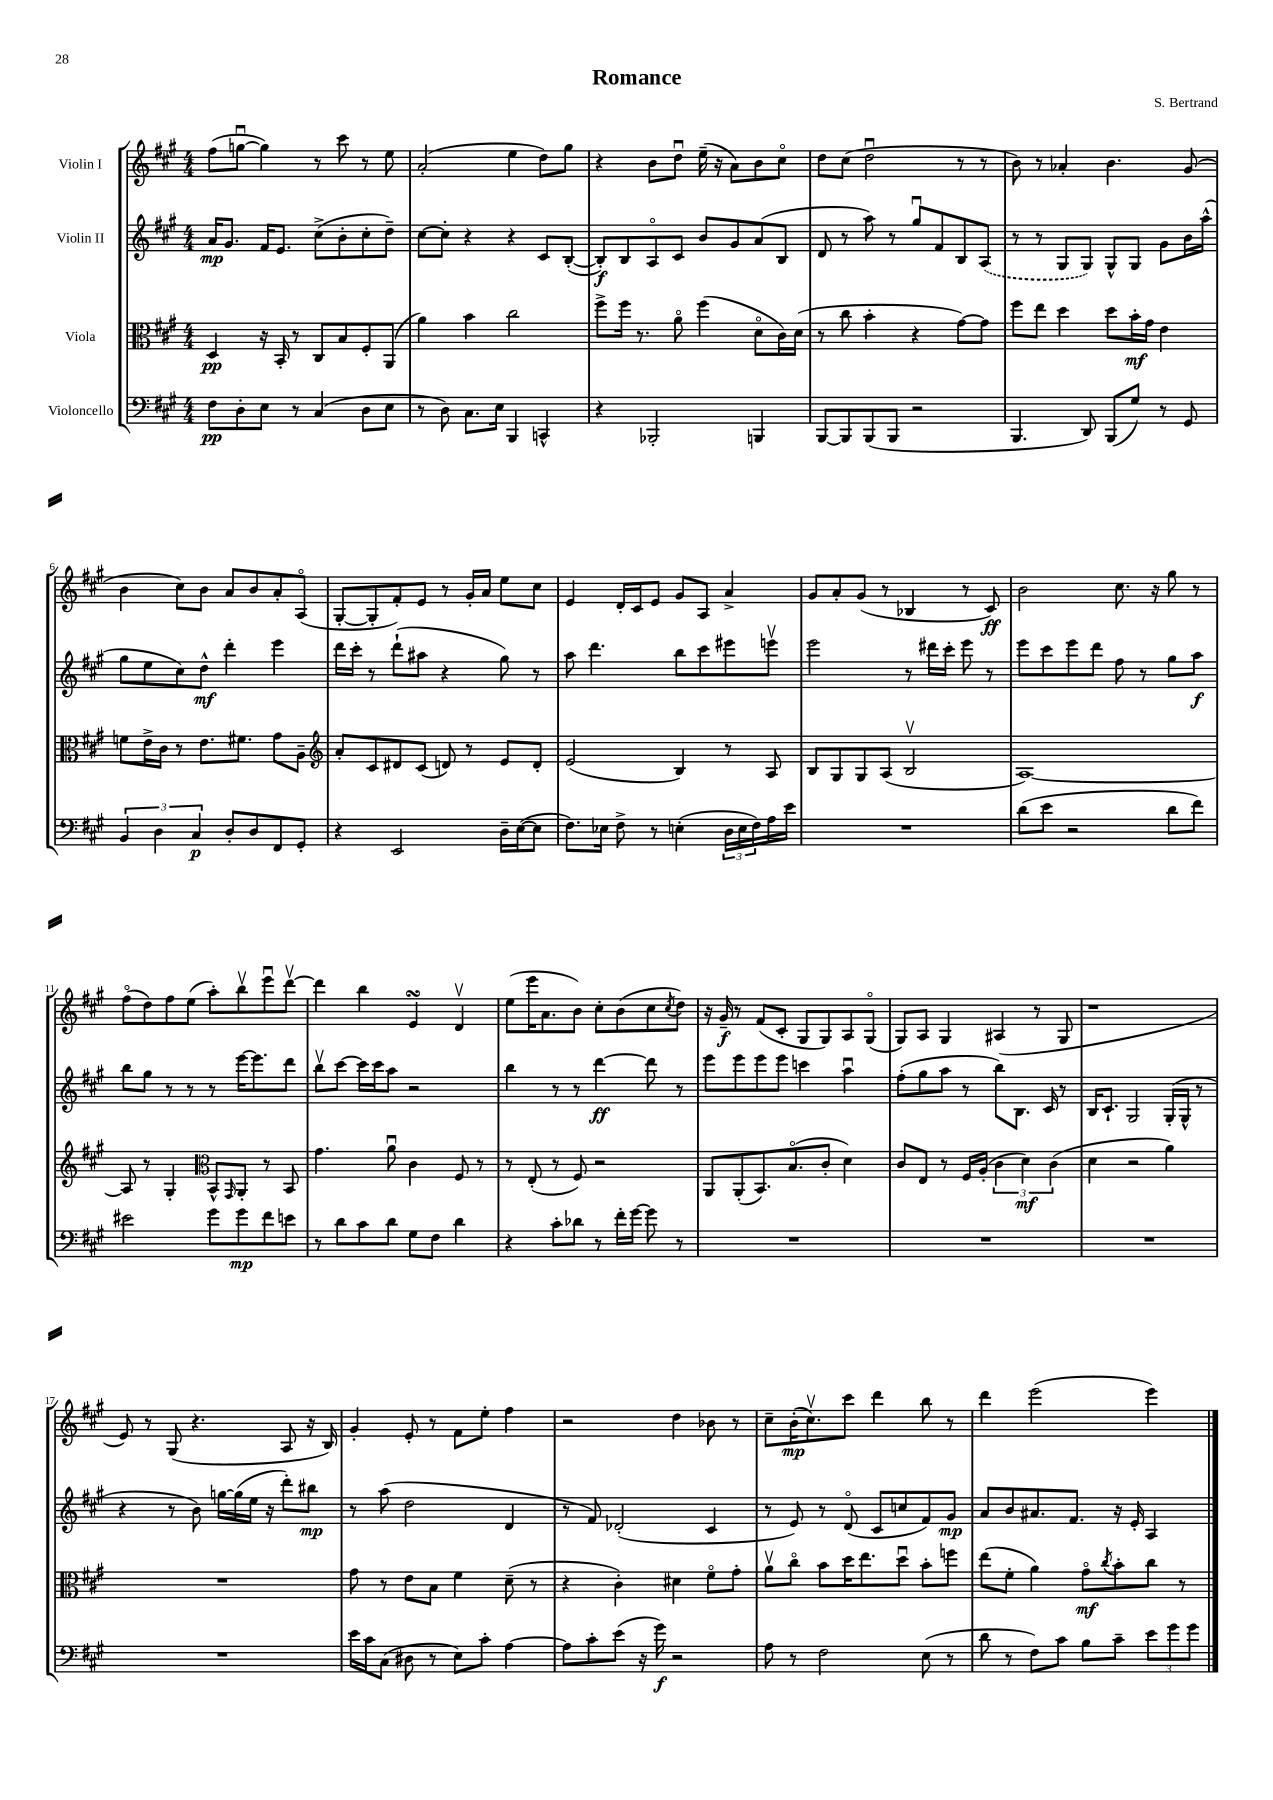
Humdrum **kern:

**kern	**kern	**kern	**kern
*staff4	*staff3	*staff2	*staff1
*clefF4	*clefC3	*clefG2	*clefG2
*k[f#c#g#]	*k[f#c#g#]	*k[f#c#g#]	*k[f#c#g#]
*M4/4	*M4/4	*M4/4	*M4/4
8F#	4D	16a	(8ff#
.	.	8.g#	.
8D'	.	.	[8ggu
8E	16r	16f#	4gg])
.	16BB'	8.e	.
8r	8r	.	.
(4C#	8C#	(8cc#^	8r
.	8B	8b'	8ccc#
8D	8F#'	8cc#'	8r
8E	(8AA	8dd~)	8ee
=	=	=	=
8r	4a)	[8cc#	(2a'
8D)	.	8cc#']	.
8.C#	4b	4r	.
16E	.	.	.
4BBB	2cc#	4r	4ee
4CC^^	.	8c#	8dd)
.	.	([8B'	8gg#
=	=	=	=
4r	8ff#^	8B'])	4r
.	16ff#	8B	.
.	8.r	.	.
2BBB-'	.	8Ao	8b
.	8ao	8c#	8ddu
.	(4ff#	8b	(16ee~
.	.	.	16r
.	.	8g#	8a)
4BBB	8do	(8a	8b
.	16c#)	8B	8cc#o
.	(16d	.	.
=	=	=	=
[8BBB	8r	8d	8dd
8BBB]	8cc#	8r	(8cc#
(8BBB	4b'	8aa)	2ddu
8BBB	.	8r	.
2r	4r	8gg#u	.
.	.	8f#	.
.	[8g#)	8B	8r
.	8g#]	(8A	8r
=	=	=	=
4.BBB	8ff#	8r	8b)
.	8ee	8r	8r
.	4dd	8G#	4a-'
8DD)	.	8G#)	.
(8BBB	8dd	8G#^^	4.b
8G#)	16b'	8G#	.
.	16g#	.	.
8r	4e	8g#	.
8GG#	.	16b	(8g#
.	.	(16aa^^	.
=	=	=	=
6BB	8f	8gg#	4b
.	16e^	8ee	.
6D	.	.	.
.	16c#	.	.
.	8r	8cc#)	8cc#)
6C#	.	.	.
.	8.e	8dd^^	8b
8D'	.	4ddd'	8a
.	8.f#	.	.
8D	.	.	8b
8FF#	8g#	4eee	8a'
8GG#'	8A~	.	(8Ao
=	=	=	=
*	*clefG2	*	*
4r	8a'	16ddd	[8G#'
.	.	16ccc#'	.
.	8c#	8r	8G#']
2EE	8d#	(8ddd`	8f#')
.	(8c#	8aa#	8e
.	8d)	4r	8r
.	8r	.	16g#'
.	.	.	16a
16D~	8e	8gg#)	8ee
([16E	.	.	.
8E]	8d'	8r	8cc#
=	=	=	=
8.F#)	(2e	8aa	4e
.	.	4.ddd	.
16E-	.	.	.
8F#^	.	.	16d'
.	.	.	16c#
8r	.	.	8e
(4E'	4B)	8bb	8g#
.	.	8ccc#	8A
24D	8r	8eee#	4a^
24E	.	.	.
24F#)	.	.	.
16A	8A	8eeev	.
16e	.	.	.
=	=	=	=
1r	8B	2eee	8g#
.	8G#	.	8a'
.	8G#	.	(8g#
.	(8A	.	8r
.	2Bv	8r	4B-
.	.	16ddd#	.
.	.	16ccc#'	.
.	.	8eee	8r
.	.	8r	8c#)
=	=	=	=
(8d	[1A)	8eee	2b
8e	.	8ccc#	.
2r	.	8eee	.
.	.	8ddd	.
.	.	8ff#	8.cc#
.	.	8r	.
.	.	.	16r
8d	.	8gg#	8gg#
8f#)	.	8aa	8r
=	=	=	=
2e#	8A]	8bb	(8ff#o
.	8r	8gg#	8dd)
.	4G#'	8r	8ff#
.	.	8r	(8ee
*	*clefC3	*	*
8g#	8BB^^	8r	8aa')
.	16qqGG#	.	.
8g#	8AA'	[16eee	8bbv
.	.	8.eee]	.
8f#	8r	.	8eeeu
8e	8BB	8ddd	[8dddv
=	=	=	=
8r	4.g#	8bbv	4ddd]
8d	.	[8ccc#	.
8c#	.	16ccc#]	4bb
.	.	16ccc#	.
8d	8au	8aa	.
8G#	4c#	2r	4e
8F#	.	.	.
4d	8F#	.	4dv
.	8r	.	.
=	=	=	=
4r	8r	4bb	(8ee
.	(8E'	.	16eee
.	.	.	8.a
8c#'	8r	8r	.
8d-	8F#)	8r	8b)
8r	2r	[4ddd	8cc#'
16f#'	.	.	(8b
[16g#	.	.	.
8g#]	.	8ddd]	8cc#
.	.	.	8qcc#
8r	.	8r	8dd)
=	=	=	=
1r	8AA	8eee	16r
.	.	.	16g#~
.	(8AA'	8eee	8r
.	8.BB)	8eee	(8f#
.	.	8eee	8c#'
.	(8.Bo	.	.
.	.	4ccc	8G#
.	8c#'	.	8G#)
.	4d)	4aau	8A
.	.	.	(8G#o
=	=	=	=
1r	8c#	(8ff#'	8G#)
.	8E	8gg#	8A
.	8r	8aa	4G#
.	16F#	8r	.
.	(16A'	.	.
.	6c#	8bb)	(4A#
.	.	8.B	.
.	6d)	.	.
.	.	.	8r
.	.	16c#	.
.	(6c#	.	.
.	.	8r	8G#
=	=	=	=
1r	4d	16B	1r
.	.	8.c#`	.
.	2r	2G#	.
.	4a)	(16G#'	.
.	.	16G#^^	.
.	.	8r	.
=	=	=	=
1r	1r	4r	8e)
.	.	.	8r
.	.	8r	(8G#
.	.	8b)	4.r
.	.	[16gg	.
.	.	(16gg]	.
.	.	16ee	.
.	.	16r	.
.	.	8ddd')	8A
.	.	8bb#	16r
.	.	.	16B)
=	=	=	=
16e	8g#	8r	4g#'
16c#	.	.	.
(8C#	8r	(8aa	.
8D#	8e	2dd	8e'
8r	8B	.	8r
8E)	4f#	.	8f#
8c#'	.	.	8ee'
[4A	(8d~	4d	4ff#
.	8r	.	.
=	=	=	=
8A]	4r	8r	2r
8c#'	.	8f#)	.
(8e	4c#')	(2d-'	.
16r	.	.	.
16g#)	.	.	.
2r	4d#	.	4dd
.	8f#o	4c#	8b-
.	8g#'	.	8r
=	=	=	=
8A	8av	8r	8cc#~
8r	8cc#o	8e)	(16b'
.	.	.	8.cc#v)
2F#	8b	8r	.
.	16dd	(8do	8ccc#
.	8.ee	.	.
.	.	8c#	4ddd
.	8ddu	8cc	.
(8E	8b'	8f#)	8bb
8r	8ff	8g#	8r
=	=	=	=
8d	(8ee	8a	4ddd
8r	8f#'	8b	.
8F#)	4a)	8.a#	(2eee
8c#	.	.	.
.	.	8.f#	.
8B	8g#o	.	.
.	8qcc#	.	.
8c#~	8b'	16r	.
.	.	16e'	.
12e	8cc#	4A	4eee)
12g#	.	.	.
.	8r	.	.
12g#	.	.	.
==	==	==	==
*-	*-	*-	*-
